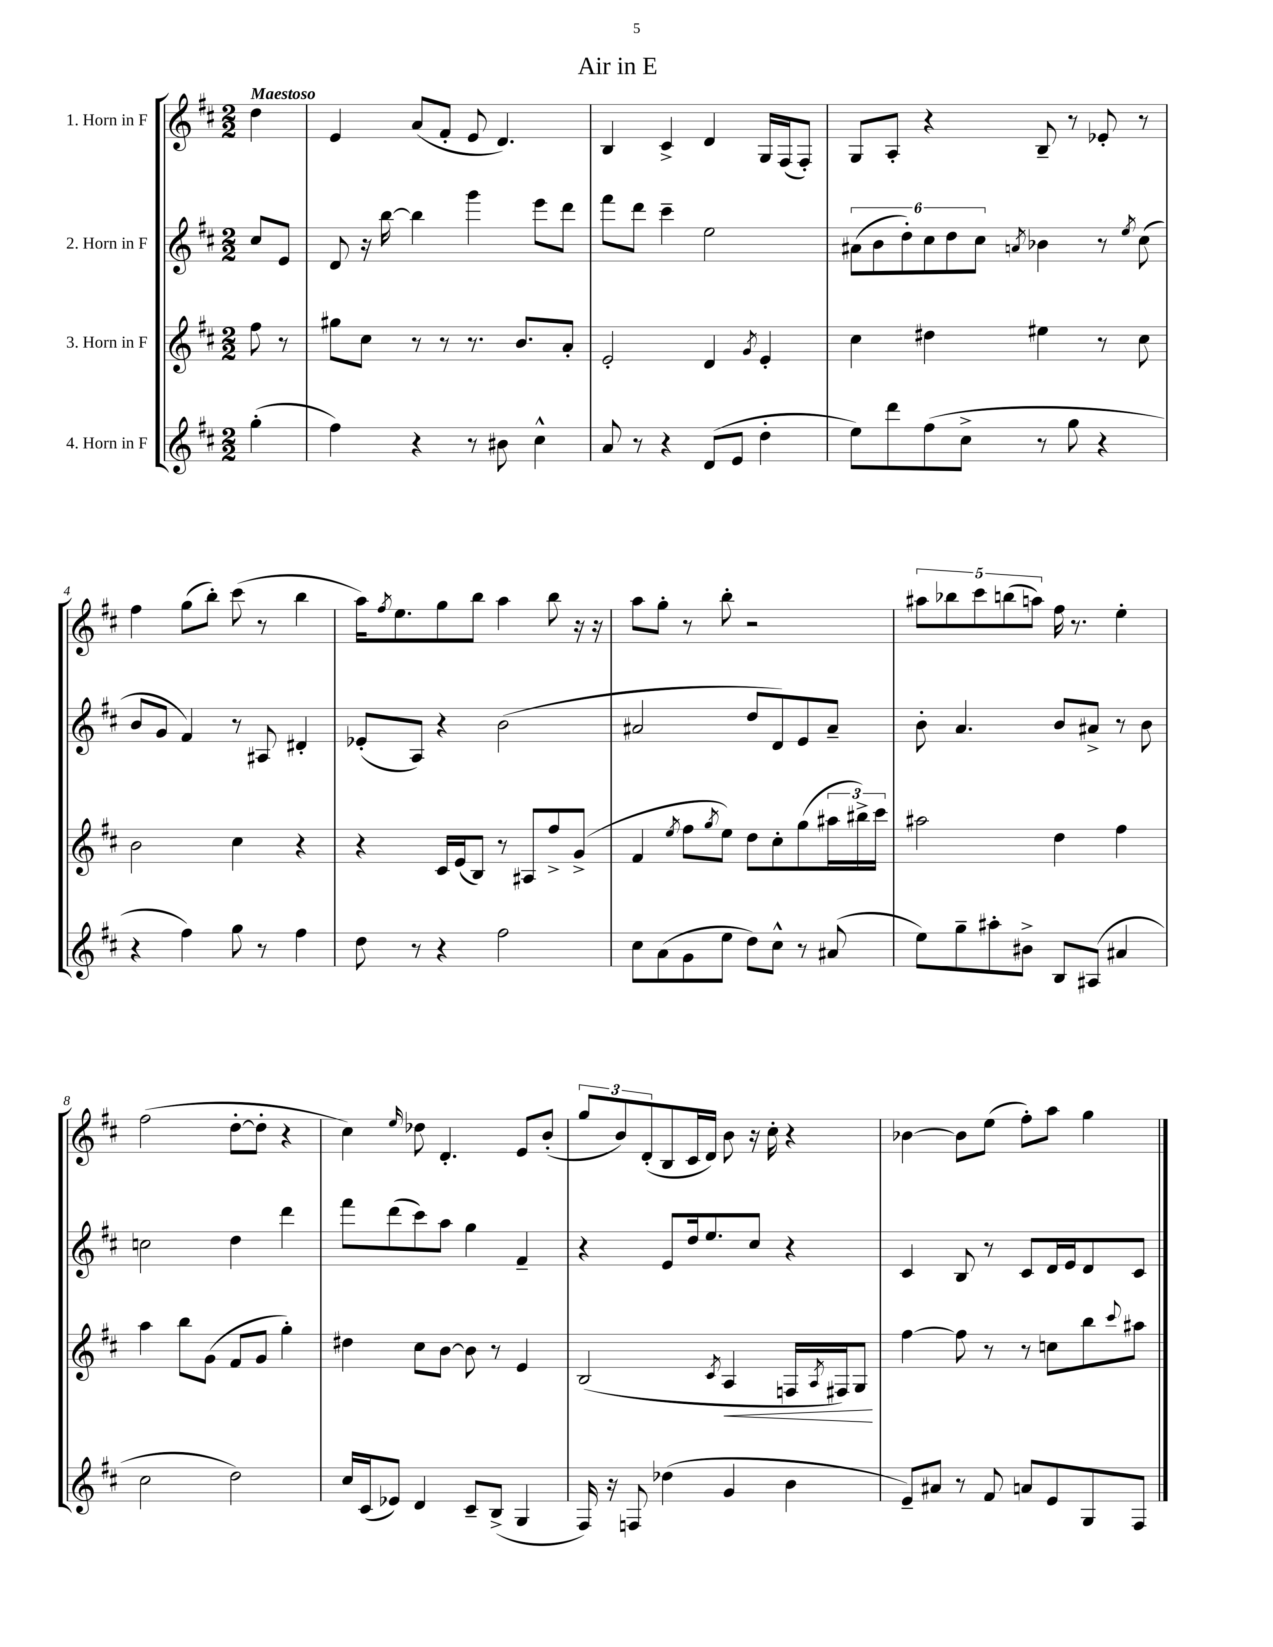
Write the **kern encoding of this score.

**kern	**kern	**kern	**kern
*staff4	*staff3	*staff2	*staff1
*clefG2	*clefG2	*clefG2	*clefG2
*k[f#c#]	*k[f#c#]	*k[f#c#]	*k[f#c#]
*M2/2	*M2/2	*M2/2	*M2/2
(4gg'	8ff#	8cc#	4dd
.	8r	8e	.
=	=	=	=
4ff#)	8gg#	8d	4e
.	8cc#	16r	.
.	.	[16bb	.
4r	8r	4bb]	(8a
.	8r	.	8f#'
8r	8.r	4ggg	8e
8b#	.	.	4.d)
.	8.b	.	.
4cc#^^	.	8eee	.
.	8a'	8ddd	.
=	=	=	=
8a	2e'	8fff#	4B
8r	.	8ddd	.
4r	.	4ccc#~	4c#^
(8d	4d	2ee	4d
8e	.	.	.
.	8qg	.	.
4dd'	4e'	.	16G
.	.	.	(16F#
.	.	.	8F#')
=	=	=	=
8ee)	4cc#	(12a#	8G
.	.	12b	.
8ddd	.	.	8A'
.	.	12dd')	.
(8ff#	4dd#	12cc#	4r
.	.	12dd	.
8cc#^	.	.	.
.	.	12cc#	.
.	.	8qa	.
8r	4ee#	4b-	8B~
8gg	.	.	8r
4r	8r	8r	8e-'
.	.	8qee	.
.	8cc#	(8cc#	8r
=	=	=	=
4r	2b	8b	4ff#
.	.	8g	.
4ff#)	.	4f#)	(8gg
.	.	.	8bb')
8gg	4cc#	8r	(8ccc#
8r	.	8A#	8r
4ff#	4r	4d#'	4bb
=	=	=	=
8dd	4r	(8e-'	16aa)
.	.	.	8qff#
.	.	.	8.ee
8r	.	8A)	.
4r	16c#	4r	8gg
.	(16e	.	.
.	8B)	.	8bb
2ff#	8r	(2b	4aa
.	8A#	.	.
.	8ff#^	.	8bb
.	(8g^	.	16r
.	.	.	16r
=	=	=	=
8cc#	4f#	2a#	8aa
(8a	.	.	8gg'
.	8qee	.	.
8g	8ff#	.	8r
.	8qgg	.	.
8ee	8ee)	.	8bb'
8dd)	8dd	8dd	2r
8cc#^^	8cc#'	8d)	.
8r	(8gg	8e	.
(8a#	24aa#	8a#~	.
.	24bb#^)	.	.
.	24ccc#	.	.
=	=	=	=
8ee)	2aa#	8b'	10aa#
.	.	.	10bb-
8gg~	.	4.a	.
.	.	.	10ccc#
8aa#'	.	.	.
.	.	.	(10bb
8b#^	.	.	.
.	.	.	10aa)
8B	4dd	8b	16ff#
.	.	.	8.r
(8A#	.	8a#^	.
4a#	4ff#	8r	4ee'
.	.	8b	.
=	=	=	=
2cc#	4aa	2cc	(2ff#
.	8bb	.	.
.	(8g	.	.
2dd)	8f#	4dd	[8dd'
.	8g	.	8dd']
.	4gg')	4ddd	4r
=	=	=	=
16cc#	4dd#	8fff#	4cc#)
(16c#	.	.	.
8e-)	.	(8ddd	.
.	.	.	16qqee
4d	8cc#	8ccc#)	8dd-
.	[8b	8aa	4.d'
8c#~	8b]	4gg	.
(8B^	8r	.	.
4G	4e	4f#~	8e
.	.	.	(8b'
=	=	=	=
16F#)	(2B	4r	12gg
16r	.	.	.
.	.	.	12b)
8F	.	.	.
.	.	.	(12d'
(4dd-	.	8e	8B
.	.	16dd	16c#
.	.	8.ee	16d)
.	8qc#	.	.
4g	4A	.	8b
.	.	8cc#	16r
.	.	.	16cc#'
4b	16F	4r	4r
.	8qA	.	.
.	16F#)	.	.
.	8G	.	.
=	=	=	=
8e~)	[4ff#	4c#	[4b-
8a#	.	.	.
8r	8ff#]	8B	8b-]
8f#	8r	8r	(8ee
8a	8r	8c#	8ff#')
8e	8cc	16d	8aa
.	.	16e	.
8G	8bb	8d	4gg
.	8qqccc#	.	.
8F#	8aa#	8c#	.
==	==	==	==
*-	*-	*-	*-
